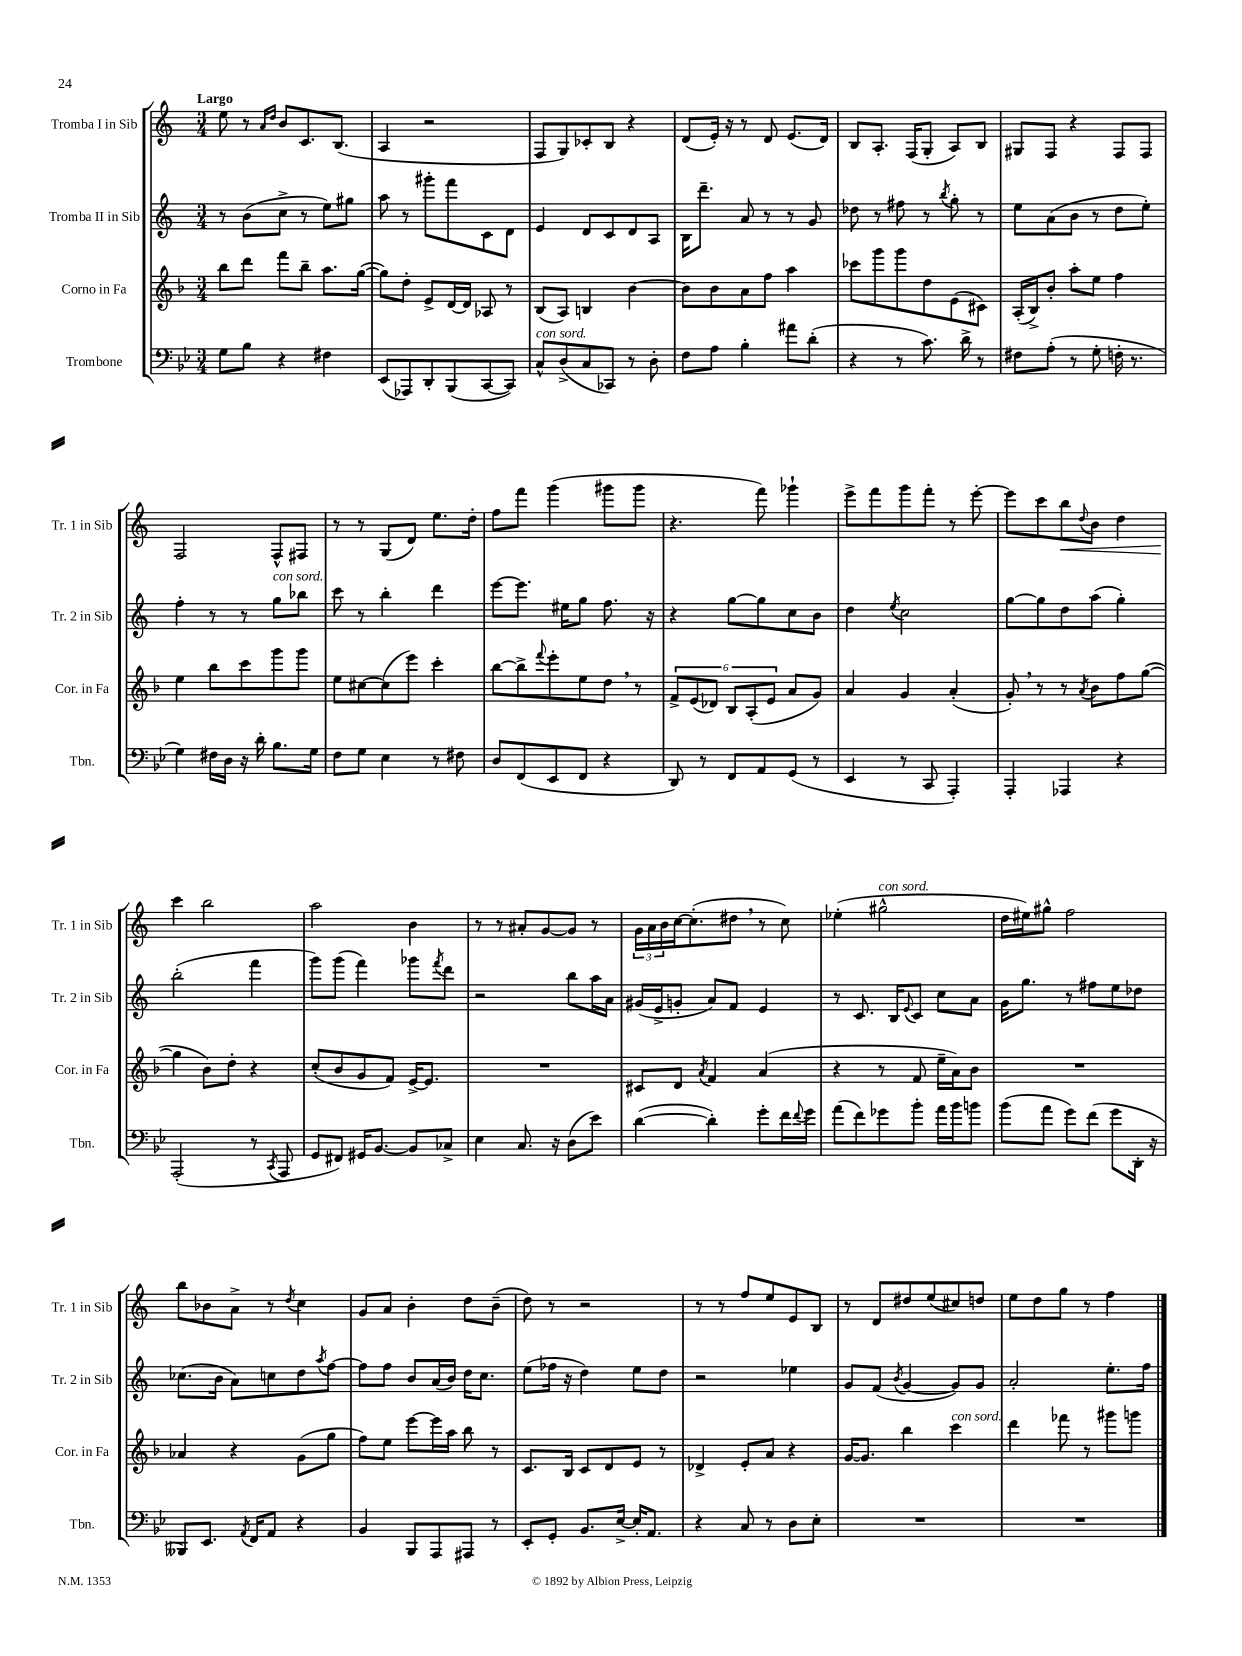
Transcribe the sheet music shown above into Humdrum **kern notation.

**kern	**kern	**kern	**kern	**dynam
*part4	*part3	*part2	*part1	*part1
*staff4	*staff3	*staff2	*staff1	*staff1
*I"Trombone	*I"Corno in Fa	*I"Tromba II in Sib	*I"Tromba I in Sib	*
*I'Tbn.	*I'Cor. in Fa	*I'Tr. 2 in Sib	*I'Tr. 1 in Sib	*
*clefF4	*clefG2	*clefG2	*clefG2	*
*k[b-e-]	*k[b-]	*k[]	*k[]	*
*M3/4	*M3/4	*M3/4	*M3/4	*
=1	=1	=1	=1	=1
!	!	!	!LO:TX:a:B:t=Largo	!
8G\L	8bb-\L	8r	8ee\	.
8B-\J	8ddd\J	(8b\L	8r	.
.	.	.	16qqa/LL	.
.	.	.	16qqdd/JJ	.
4r	8fff\L	8cc^\J	8b/L	.
.	8bb-~\J	8r	8.c/	.
4F#X\	8.aa\L	8ee\L)	.	.
.	.	.	(8.B/J	.
.	.	8gg#X\J	.	.
.	([16gg\Jk	.	.	.
=2	=2	=2	=2	=2
(8EE-/L	8gg\L])	8aa\	4A/	.
8AAA-X/)	8dd'\J	8r	.	.
8DD'/	8e^/L	8ggg#X'\L	2r	.
(8BBB-/	[16d/L	8fff\	.	.
.	16d/JJ]	.	.	.
[8CC/	8A-X/	8c\	.	.
8CC/J])	8r	8d\J	.	.
=3	=3	=3	=3	=3
!LO:TX:a:i:t=con sord.	!	!	!	!
8C^^/L	(8B-/L	4e/	8F/L	.
(8D^/	8A/J)	.	8G/)	.
8C/	4Bn/	8d/L	8c-X'/	.
8CC-X/J)	.	8c/	8B/J	.
8r	[4b-\	8d/	4r	.
8D'\	.	8A/J	.	.
=4	=4	=4	=4	=4
8F\L	8b-\L]	16B\KL	(8d/L	.
.	.	8.ddd~\J	.	.
8A\J	8b-\	.	16e'/Jk)	.
.	.	.	16r	.
4B-'\	8a\	8a/	8r	.
.	8ff\J	8r	8d/	.
8a#X\L	4aa\	8r	(8.e/L	.
(8d'\J	.	8g/	.	.
.	.	.	16d/Jk)	.
=5	=5	=5	=5	=5
4r	8ccc-X\L	8dd-X\	8B/L	.
.	8ggg\	8r	8.A'/J	.
8r	8ggg\	8ff#X\	.	.
.	.	.	(16F/KL	.
8.c\)	8dd\	8r	8G'/J	.
.	.	8qbb/	.	.
.	(8e\	8gg'\	8A/L)	.
16d^\	.	.	.	.
8r	8c#X\J)	8r	8B/J	.
=6	=6	=6	=6	=6
8F#X\L	(16A'/LL	8ee\L	8G#X/L	.
.	16B-^/J)	.	.	.
(8A'\J	8b-'/J	(8a\	8F/J	.
8r	8aa'\L	8b\J	4r	.
8G'\	8ee\J	8r	.	.
16Fn'\	4ff\	8dd\L	8F/L	.
8.r	.	.	.	.
.	.	8ee'\J)	8F/J	.
!!LO:LB:g=z
=7	=7	=7	=7	=7
4G\)	4ee\	4ff'\	2F/	.
16F#X\LL	8bb-\L	8r	.	.
16D\JJ	.	.	.	.
16r	8ccc\	8r	.	.
16d'\	.	.	.	.
!	!	!LO:TX:a:i:t=con sord.	!	!
8.B-\L	8ggg\	8gg\L	8F^^/L	.
.	8ggg\J	8bb-X\J	8F#X/J	.
16G\Jk	.	.	.	.
=8	=8	=8	=8	=8
8F\L	8ee\L	8ccc\	8r	.
8G\J	[8cc#X\	8r	8r	.
4E-\	(8cc#\]	4bb'\	(8G/L	.
.	8eee\J)	.	8d/J)	.
8r	4ccc'\	4ddd\	8.ee\L	.
8F#X\	.	.	.	.
.	.	.	16dd'\Jk	.
=9	=9	=9	=9	=9
8D/L	[8bb-\L	[8eee\L	8ff\L	.
(8FF/	8bb-^\]	8.eee\J]	8fff\J	.
.	8qqfff/	.	.	.
8EE-/	8eee'\	.	(4ggg\	.
.	.	16ee#X\KL	.	.
8FF/J	8ee\	8gg\J	.	.
4r	8dd,\J	8.ff\	8ggg#X\L	.
.	8r	.	8ggg#\J	.
.	.	16r	.	.
=10	=10	=10	=10	=10
8DD/)	12f^/L	4r	4.r	.
.	(12e/	.	.	.
8r	.	.	.	.
.	12d-X/J)	.	.	.
8FF/L	12B-/L	[8gg\L	.	.
.	(12A'/	.	.	.
8AA/	.	8gg\]	8fff\)	.
.	12e/J	.	.	.
(8GG/J	8a/L	8cc\	4ggg-X`\	.
8r	8g/J)	8b\J	.	.
=11	=11	=11	=11	=11
4EE-/	4a/	4dd\	8eee^\L	.
.	.	.	8fff\	.
.	.	8qee/	.	.
8r	4g/	2cc\	8ggg\	.
8CC/	.	.	8fff'\J	.
4AAA'/)	(4a'/	.	8r	.
.	.	.	[8eee'\	.
=12	=12	=12	=12	=12
4AAA'/	8g',/)	[8gg\L	8eee\L]	.
.	8r	8gg\]	8ccc\	.
!	!	!	!	!LO:HP:b
4AAA-X/	8r	8dd\	8bb\	<
.	8qa/	.	8qqdd/	.
.	8b-\L	(8aa\J	8b\J	.
4r	8ff\	4gg'\)	4dd\	.
.	([8gg\J	.	.	.
!!LO:LB:g=z
=13	=13	=13	=13	=13
(2AAA'/	4gg\]	(2bb'\	4ccc\	.
.	8b-\L)	.	2bb\	[
.	8dd'\J	.	.	.
8r	4r	4fff\	.	.
8qCC/	.	.	.	.
8AAA/	.	.	.	.
=14	=14	=14	=14	=14
8GG/L	(8cc'/L	8ggg\L)	2aa\	.
8FF#X/J)	8b-/	(8ggg\J	.	.
16GG#X/KL	8g/	4fff\)	.	.
[8.BB-/J	.	.	.	.
.	8f/J)	.	.	.
8BB-/L]	[16e^/KL	8ggg-X\L	4b\	.
.	8.e/J]	.	.	.
.	.	8qfff/	.	.
8C-X^/J	.	8ddd\J	.	.
=15	=15	=15	=15	=15
4E-\	2.r	2r	8r	.
.	.	.	8r	.
8.C/	.	.	8a#X'/L	.
.	.	.	[8g/	.
16r	.	.	.	.
(8D\L	.	8bb\L	8g/J]	.
8e-\J)	.	16aa\L	8r	.
.	.	16a\JJ	.	.
=16	=16	=16	=16	=16
([4d\	8c#X/L	(16g#X/LL	24g\LL	.
.	.	.	24a\	.
.	.	16e^/J	.	.
.	.	.	24b\	.
.	8d/J	8gn'/J	[16cc\J	.
.	.	.	(8.cc'\]	.
.	8qa/	.	.	.
4d'\])	4f/	8a/L)	.	.
.	.	8f/J	8dd#X,\J	.
8g'\L	(4a/	4e/	8r	.
16f\L	.	.	8cc\)	.
8qqf/	.	.	.	.
16g\JJ	.	.	.	.
=17	=17	=17	=17	=17
(8a\L	4r	8r	(4ee-X'\	.
8f\)	.	8.c/	.	.
!	!	!	!LO:TX:a:i:t=con sord.	!
8g-X\	8r	.	2gg#X^^\	.
.	.	16B/KL	.	.
.	.	8qqe/	.	.
8b-'\J	8f/	8c/J	.	.
16a\LL	16ee~\LL	8cc\L	.	.
16b-\J	16a\J)	.	.	.
8bn\J	8b-\J	8a\J	.	.
=18	=18	=18	=18	=18
(8b-\L	2.r	16g\KL	16dd\LL	.
.	.	8.gg\J	16ee#X\J)	.
8a\J	.	.	8gg#X^^\J	.
8g\L)	.	8r	2ff\	.
(8f\J	.	8ff#X\L	.	.
8g\L	.	8ee\	.	.
16DD'\Jk	.	8dd-X\J	.	.
16r	.	.	.	.
!!LO:LB:g=z
=19	=19	=19	=19	=19
8BBB--X/L)	4a-X/	(8.cc-X\L	8bb\L	.
8.EE-/J	.	.	8b-X\	.
.	.	16b\Jk	.	.
.	4r	8a\L)	8a^\J	.
8qAA/	.	.	.	.
16FF/KL	.	.	.	.
8AA/J	.	8ccn\	8r	.
.	.	.	8qdd/	.
4r	(8g\L	8dd\	4cc\	.
.	.	8qaa/	.	.
.	8gg\J	[8ff\J	.	.
=20	=20	=20	=20	=20
4BB-/	8ff\L)	8ff\L]	8g/L	.
.	8ee\J	8ff\J	8a/J	.
8BBB-/L	[8eee\L	8b/L	4b'\	.
8AAA/	16eee\L]	(16a/L	.	.
.	16aa\JJ	16b/JJ)	.	.
8AAA#X/J	8bb-\	16dd\KL	8dd\L	.
.	.	8.cc\J	.	.
8r	8r	.	(8b~\J	.
=21	=21	=21	=21	=21
8EE-'/L	8.c/L	(8ee\L	8dd\)	.
8GG'/J	.	16ff-X\Jk	8r	.
.	16B-/Jk	16r	.	.
8.BB-/L	8c/L	4dd\)	2r	.
.	8d/	.	.	.
[16E-^/Jk	.	.	.	.
16E-'/KL]	8e/J	8ee\L	.	.
8.AA/J	.	.	.	.
.	8r	8dd\J	.	.
=22	=22	=22	=22	=22
4r	4d-X^/	2r	8r	.
.	.	.	8r	.
8C/	8e'/L	.	8ff/L	.
8r	8a/J	.	8ee/	.
8D\L	4r	4ee-X\	8e/	.
8E-'\J	.	.	8B/J	.
=23	=23	=23	=23	=23
2.r	[16g/KL	8g/L	8r	.
.	8.g/J]	.	.	.
.	.	(8f/J	8d/L	.
.	.	8qb/	.	.
.	4bb-\	[4g/	8dd#X/	.
.	.	.	(8ee/	.
!	!LO:TX:a:i:t=con sord.	!	!	!
.	4ccc\	8g/L])	8cc#X/)	.
.	.	8g/J	8ddn/J	.
=24	=24	=24	=24	=24
2.r	4ddd\	2a'/	8ee\L	.
.	.	.	8dd\	.
.	8fff-X\	.	8gg\J	.
.	8r	.	8r	.
.	8ggg#X\L	8.ee'\L	4ff\	.
.	8gggn\J	.	.	.
.	.	16ff\Jk	.	.
==	==	==	==	==
*-	*-	*-	*-	*-
